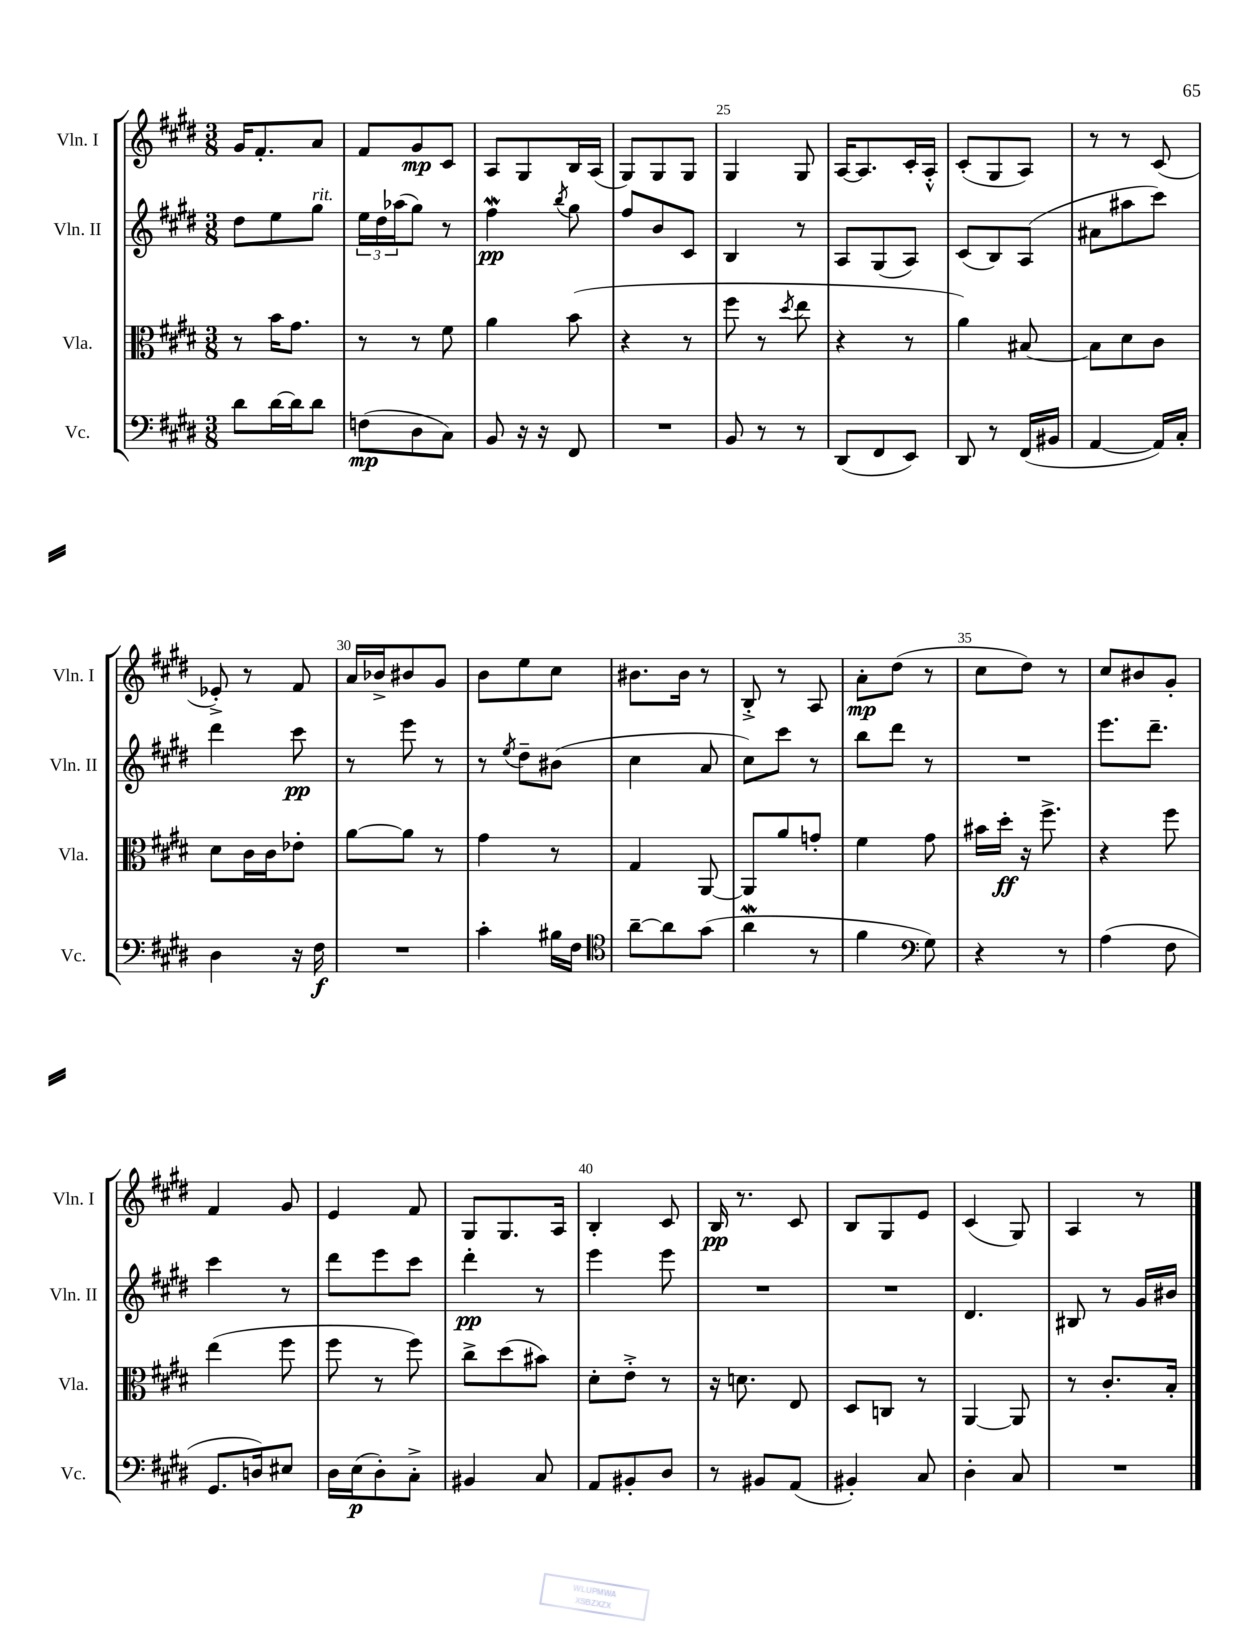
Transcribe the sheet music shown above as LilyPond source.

<<
\new StaffGroup <<
\new Staff = "s0" \with { instrumentName = "Vln. I" shortInstrumentName = "Vln. I" } {
    \clef treble \key e \major \numericTimeSignature \time 3/8
    gis'16 fis'8.-. a'8 |
    fis'8 gis'8\mp cis'8 |
    a8 gis8 b16 a16( |
    gis8) gis8 gis8 |
    gis4 gis8 |
    a16~ a8. cis'16-. a16-.-^ |
    cis'8-.( gis8 a8) |
    r8 r8 cis'8( |
    ees'8-.->) r8 fis'8 |
    a'16 bes'16-> bis'8 gis'8 |
    b'8 e''8 cis''8 |
    bis'8. bis'16 r8 |
    b8-.-> r8 a8 |
    a'8-.\mp dis''8( r8 |
    cis''8 dis''8) r8 |
    cis''8 bis'8 gis'8-. |
    fis'4 gis'8 |
    e'4 fis'8 |
    gis8 gis8. a16 |
    b4-. cis'8 |
    b16\pp r8. cis'8 |
    b8 gis8 e'8 |
    cis'4( gis8) |
    a4 r8 \bar "|." |
}
\new Staff = "s1" \with { instrumentName = "Vln. II" shortInstrumentName = "Vln. II" } {
    \clef treble \key e \major \numericTimeSignature \time 3/8
    dis''8 e''8 gis''8^\markup { \italic "rit." } |
    \tuplet 3/2 { e''16 dis''16 aes''16( } gis''8) r8 |
    fis''4\mordent\pp \acciaccatura { b''8 } gis''8 |
    fis''8 b'8 cis'8 |
    b4 r8 |
    a8 gis8( a8) |
    cis'8( b8) a8( |
    ais'8 ais''8 cis'''8) |
    dis'''4 cis'''8\pp |
    r8 e'''8 r8 |
    r8 \acciaccatura { e''8 } dis''8-- bis'8( |
    cis''4 a'8 |
    cis''8) cis'''8 r8 |
    b''8 dis'''8 r8 |
    R4. |
    e'''8. dis'''8.-- |
    cis'''4 r8 |
    dis'''8 e'''8 cis'''8 |
    dis'''4-.\pp r8 |
    e'''4 e'''8 |
    R4. |
    R4. |
    dis'4. |
    bis8 r8 gis'16 bis'16 \bar "|." |
}
\new Staff = "s2" \with { instrumentName = "Vla." shortInstrumentName = "Vla." } {
    \clef alto \key e \major \numericTimeSignature \time 3/8
    r8 b'16 gis'8. |
    r8 r8 fis'8 |
    a'4 b'8( |
    r4 r8 |
    fis''8 r8 \acciaccatura { dis''8 } e''8 |
    r4 r8 |
    a'4) bis8~ |
    bis8 dis'8 cis'8 |
    dis'8 cis'16 cis'16 ees'8-. |
    a'8~ a'8 r8 |
    gis'4 r8 |
    gis4 a,8~ |
    a,8 a'8 g'8-. |
    fis'4 gis'8 |
    bis'16 dis''16-.\ff r16 fis''8.-> |
    r4 fis''8 |
    e''4( fis''8 |
    fis''8 r8 fis''8) |
    cis''8-> dis''8( bis'8) |
    dis'8-. e'8-.-> r8 |
    r16 d'8. e8 |
    dis8 c8 r8 |
    a,4~ a,8 |
    r8 cis'8.-. b16-. \bar "|." |
}
\new Staff = "s3" \with { instrumentName = "Vc." shortInstrumentName = "Vc." } {
    \clef bass \key e \major \numericTimeSignature \time 3/8
    dis'8 dis'16~ dis'16 dis'8 |
    f8\mp( dis8 cis8) |
    b,8 r16 r16 fis,8 |
    R4. |
    b,8 r8 r8 |
    dis,8( fis,8 e,8) |
    dis,8 r8 fis,16( bis,16 |
    a,4~ a,16) cis16-. |
    dis4 r16 fis16\f |
    R4. |
    cis'4-. bis16 fis16 |
    \clef tenor a'8~-- a'8 gis'8( |
    a'4\mordent r8 |
    fis'4 \clef bass gis8) |
    r4 r8 |
    a4( fis8 |
    gis,8. d16) eis8 |
    dis16 e16\p( dis8-.) cis8-.-> |
    bis,4 cis8 |
    a,8 bis,8-. dis8 |
    r8 bis,8 a,8( |
    bis,4-.) cis8 |
    dis4-. cis8 |
    R4. \bar "|." |
}
>>
>>
\layout { \context { \Score currentBarNumber = #21 \override BarNumber.break-visibility = ##(#f #t #t) barNumberVisibility = #(every-nth-bar-number-visible 5) } }
